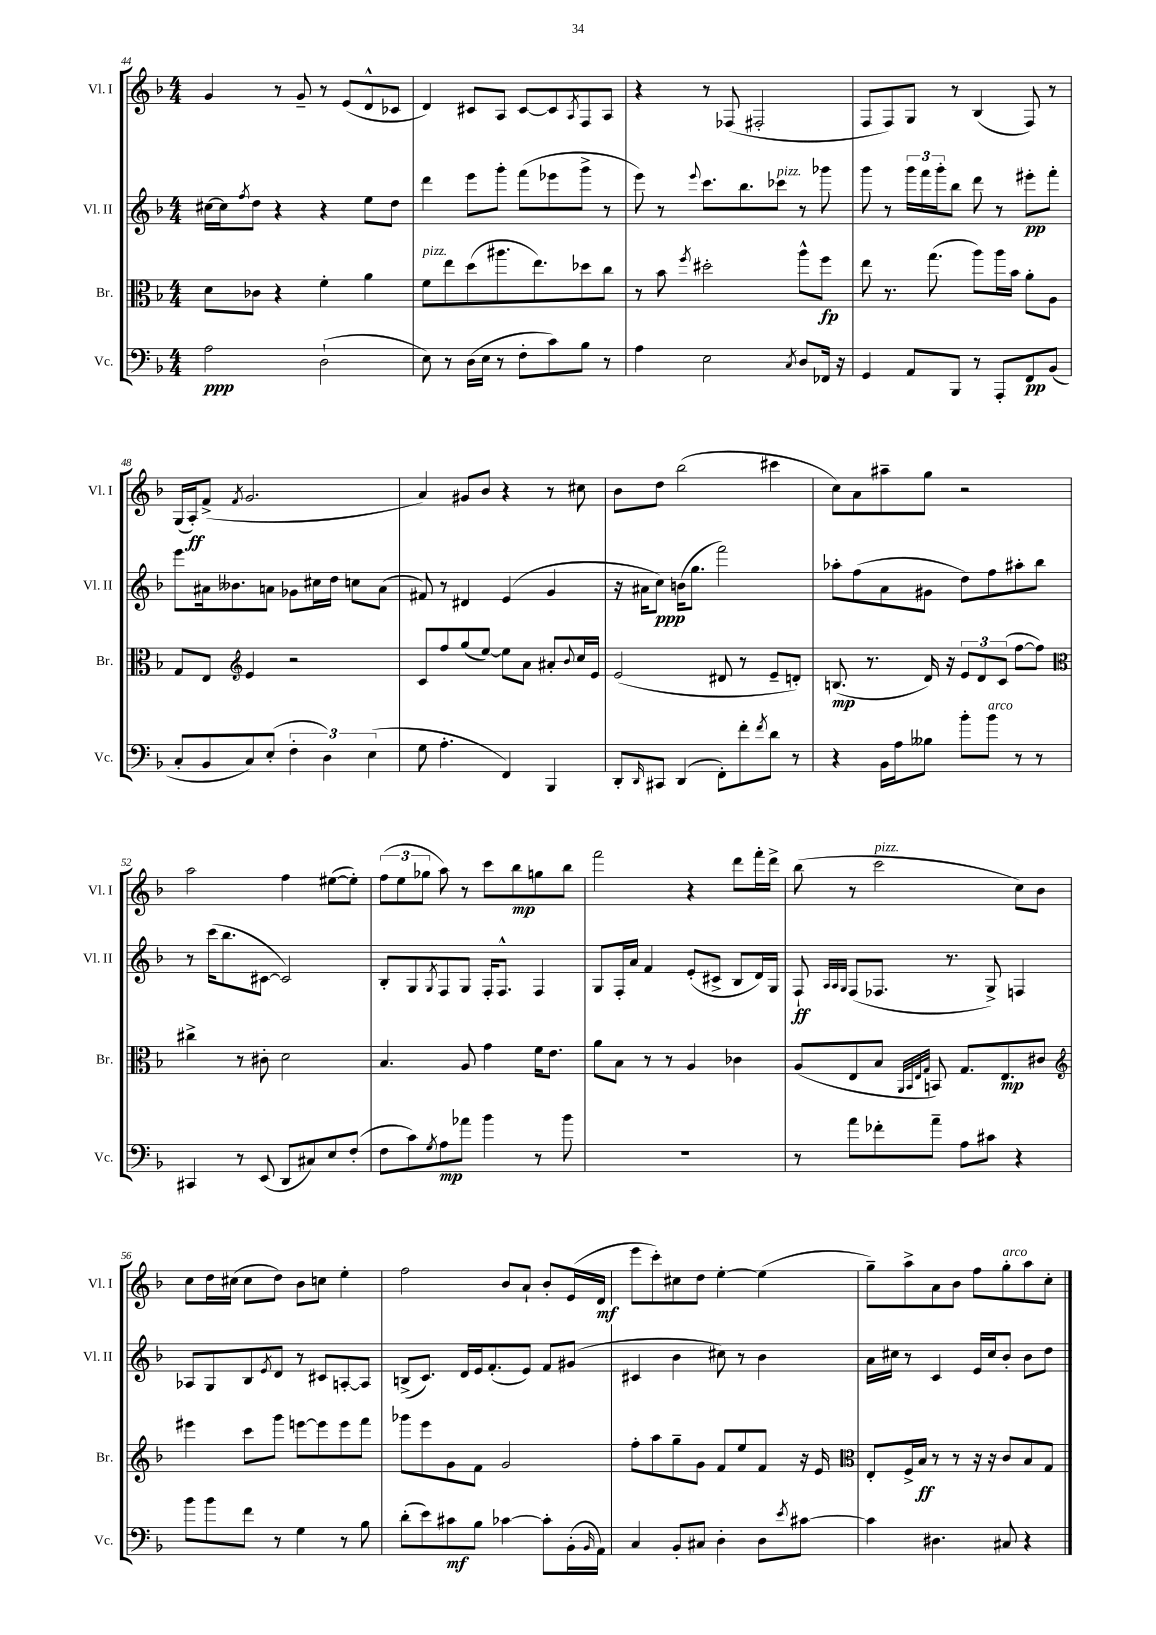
<<
\new StaffGroup <<
\new Staff = "s0" \with { instrumentName = "Vl. I" shortInstrumentName = "Vl. I" } {
    \clef treble \key f \major \numericTimeSignature \time 4/4
    g'4 r8 g'8-- r8 e'8( d'8-^ ces'8 |
    d'4) cis'8 a8 cis'8~ cis'8 \acciaccatura { a8 } f8 a8 |
    r4 r8 fes8( fis2-. |
    f8 f8) g8 r8 bes4( f8) r8 |
    g16( a16-.\ff) f'8->( \acciaccatura { f'8 } g'2. |
    a'4) gis'8 bes'8 r4 r8 cis''8 |
    bes'8 d''8 bes''2( cis'''4 |
    c''8) a'8 ais''8-- g''8 r2 |
    a''2 f''4 eis''8~( eis''8-.) |
    \tuplet 3/2 { f''8( e''8 ges''8 } a''8) r8 c'''8 bes''8\mp g''8 bes''8 |
    f'''2 r4 d'''8 f'''16-. d'''16-> |
    bes''8( r8 c'''2^\markup { \italic "pizz." } c''8) bes'8 |
    c''8 d''16 cis''16( cis''8 d''8) bes'8 c''8 e''4-. |
    f''2 bes'8 a'8-! bes'8-. e'16( d'16\mf |
    e'''8 c'''8-.) cis''8 d''8 e''4~-. e''4( |
    g''8--) a''8-> a'8 bes'8 f''8 g''8-.^\markup { \italic "arco" } a''8 c''8-. \bar "|." |
}
\new Staff = "s1" \with { instrumentName = "Vl. II" shortInstrumentName = "Vl. II" } {
    \clef treble \key f \major \numericTimeSignature \time 4/4
    cis''16~ cis''16 \acciaccatura { f''8 } d''8 r4 r4 e''8 d''8 |
    d'''4 e'''8 g'''8-. f'''8( ees'''8 g'''8-> r8 |
    e'''8) r8 \appoggiatura { e'''8 } c'''8. bes''8. ces'''8^\markup { \italic "pizz." } r8 ges'''8 |
    g'''8 r8 \tuplet 3/2 { g'''16 f'''16 g'''16-. } bes''8 d'''8 r8 eis'''8-.\pp f'''8-. |
    e'''8 ais'16 beses'8. a'8 ges'8 cis''16 d''16 c''8 a'8( |
    fis'8) r8 dis'4 e'4( g'4 |
    r16 ais'16 c''8\ppp) b'16( g''8. f'''2) |
    aes''8-. f''8( a'8 gis'8 d''8) f''8 ais''8-. bes''8 |
    r8 c'''16( bes''8. cis'8~ cis'2) |
    bes8-. g8 \acciaccatura { g8 } f8 g8 f16-. f8.-^ f4 |
    g8 f16-. a'16 f'4 e'8-.( cis'8-> bes8 d'16) g16 |
    f8-!\ff \grace { a32 a32 g32 } f8( fes8. r8. g8->) f4 |
    aes8 g8 bes8 \acciaccatura { e'8 } d'8 r8 cis'8 a8~-. a8 |
    b8->( c'8.) d'16 e'16 f'8.-.( e'8) f'8 gis'8( |
    cis'4 bes'4 cis''8) r8 bes'4 |
    a'16 cis''16 r8 c'4 e'16 cis''16 bes'8-. bes'8 d''8 \bar "|." |
}
\new Staff = "s2" \with { instrumentName = "Br." shortInstrumentName = "Br." } {
    \clef alto \key f \major \numericTimeSignature \time 4/4
    d'8 ces'8 r4 f'4-. a'4 |
    f'8^\markup { \italic "pizz." } e''8 d''8( ais''8. e''8.) des''8 c''8 |
    r8 bes'8 \acciaccatura { f''8 } dis''2-. a''8-^ f''8\fp |
    e''8 r8. g''8.( a''8) a''16 bes'16 a'8-. a8 |
    g8 e8 \clef treble e'4 r2 |
    c'8 f''8 g''8( e''8~) e''8 a'8 ais'8-. \appoggiatura { bes'8 } c''16 e'16 |
    e'2( dis'8 r8 e'8-- d'8-.) |
    b8.\mp( r8. d'16) r16 \tuplet 3/2 { e'8 d'8 c'8( } f''8~ f''8) |
    \clef alto cis''4-> r8 cis'8-. d'2 |
    bes4. a8 g'4 f'16 e'8. |
    a'8 bes8 r8 r8 a4 ces'4 |
    a8( e8 bes8 \grace { a,32 bes,32 e32 g32 } b,8) g8. e8.\mp cis'8 |
    \clef treble eis'''4 c'''8 g'''8 e'''8~ e'''8 e'''8 f'''8 |
    ges'''8 e'''8 g'8 f'8 g'2 |
    f''8-. a''8 g''8-- g'8 f'8 e''8 f'8 r16 e'16 |
    \clef alto e8-. f16-> bes16\ff r8 r8 r16 r16 c'8 bes8 g8 \bar "|." |
}
\new Staff = "s3" \with { instrumentName = "Vc." shortInstrumentName = "Vc." } {
    \clef bass \key f \major \numericTimeSignature \time 4/4
    a2\ppp d2-!( |
    e8) r8 d16( e16 r8 f8-. c'8) bes8 r8 |
    a4 e2 \acciaccatura { c8 } d8 fes,16 r16 |
    g,4 a,8 bes,,8 r8 a,,8-. f,8\pp bes,8( |
    c8-. bes,8 c8) e8-.( \tuplet 3/2 { f4-. d4) e4( } |
    g8 a4.-. f,4) bes,,4 |
    d,8-. \grace { d,16 } cis,8 d,4( f,8-.) f'8-. \acciaccatura { f'8 } d'8 r8 |
    r4 bes,16 a16 beses8 bes'8-. bes'8^\markup { \italic "arco" } r8 r8 |
    cis,4 r8 e,8( d,8 cis8) e8 f8-.( |
    f8 c'8) \acciaccatura { g8 } a8\mp aes'8 bes'4 r8 bes'8 |
    R1 |
    r8 a'8 fes'8-. a'8-- a8 cis'8 r4 |
    bes'8 bes'8 f'8 r8 g4 r8 bes8 |
    d'8-.( e'8) cis'8\mf bes8 ces'4~ ces'8-. bes,16-.( \grace { bes,16 } a,16) |
    c4 bes,8-. cis8 d4-. d8 \acciaccatura { e'8 } cis'8~ |
    cis'4 dis4. cis8 r4 \bar "|." |
}
>>
>>
\layout { \context { \Score currentBarNumber = #44 } }
